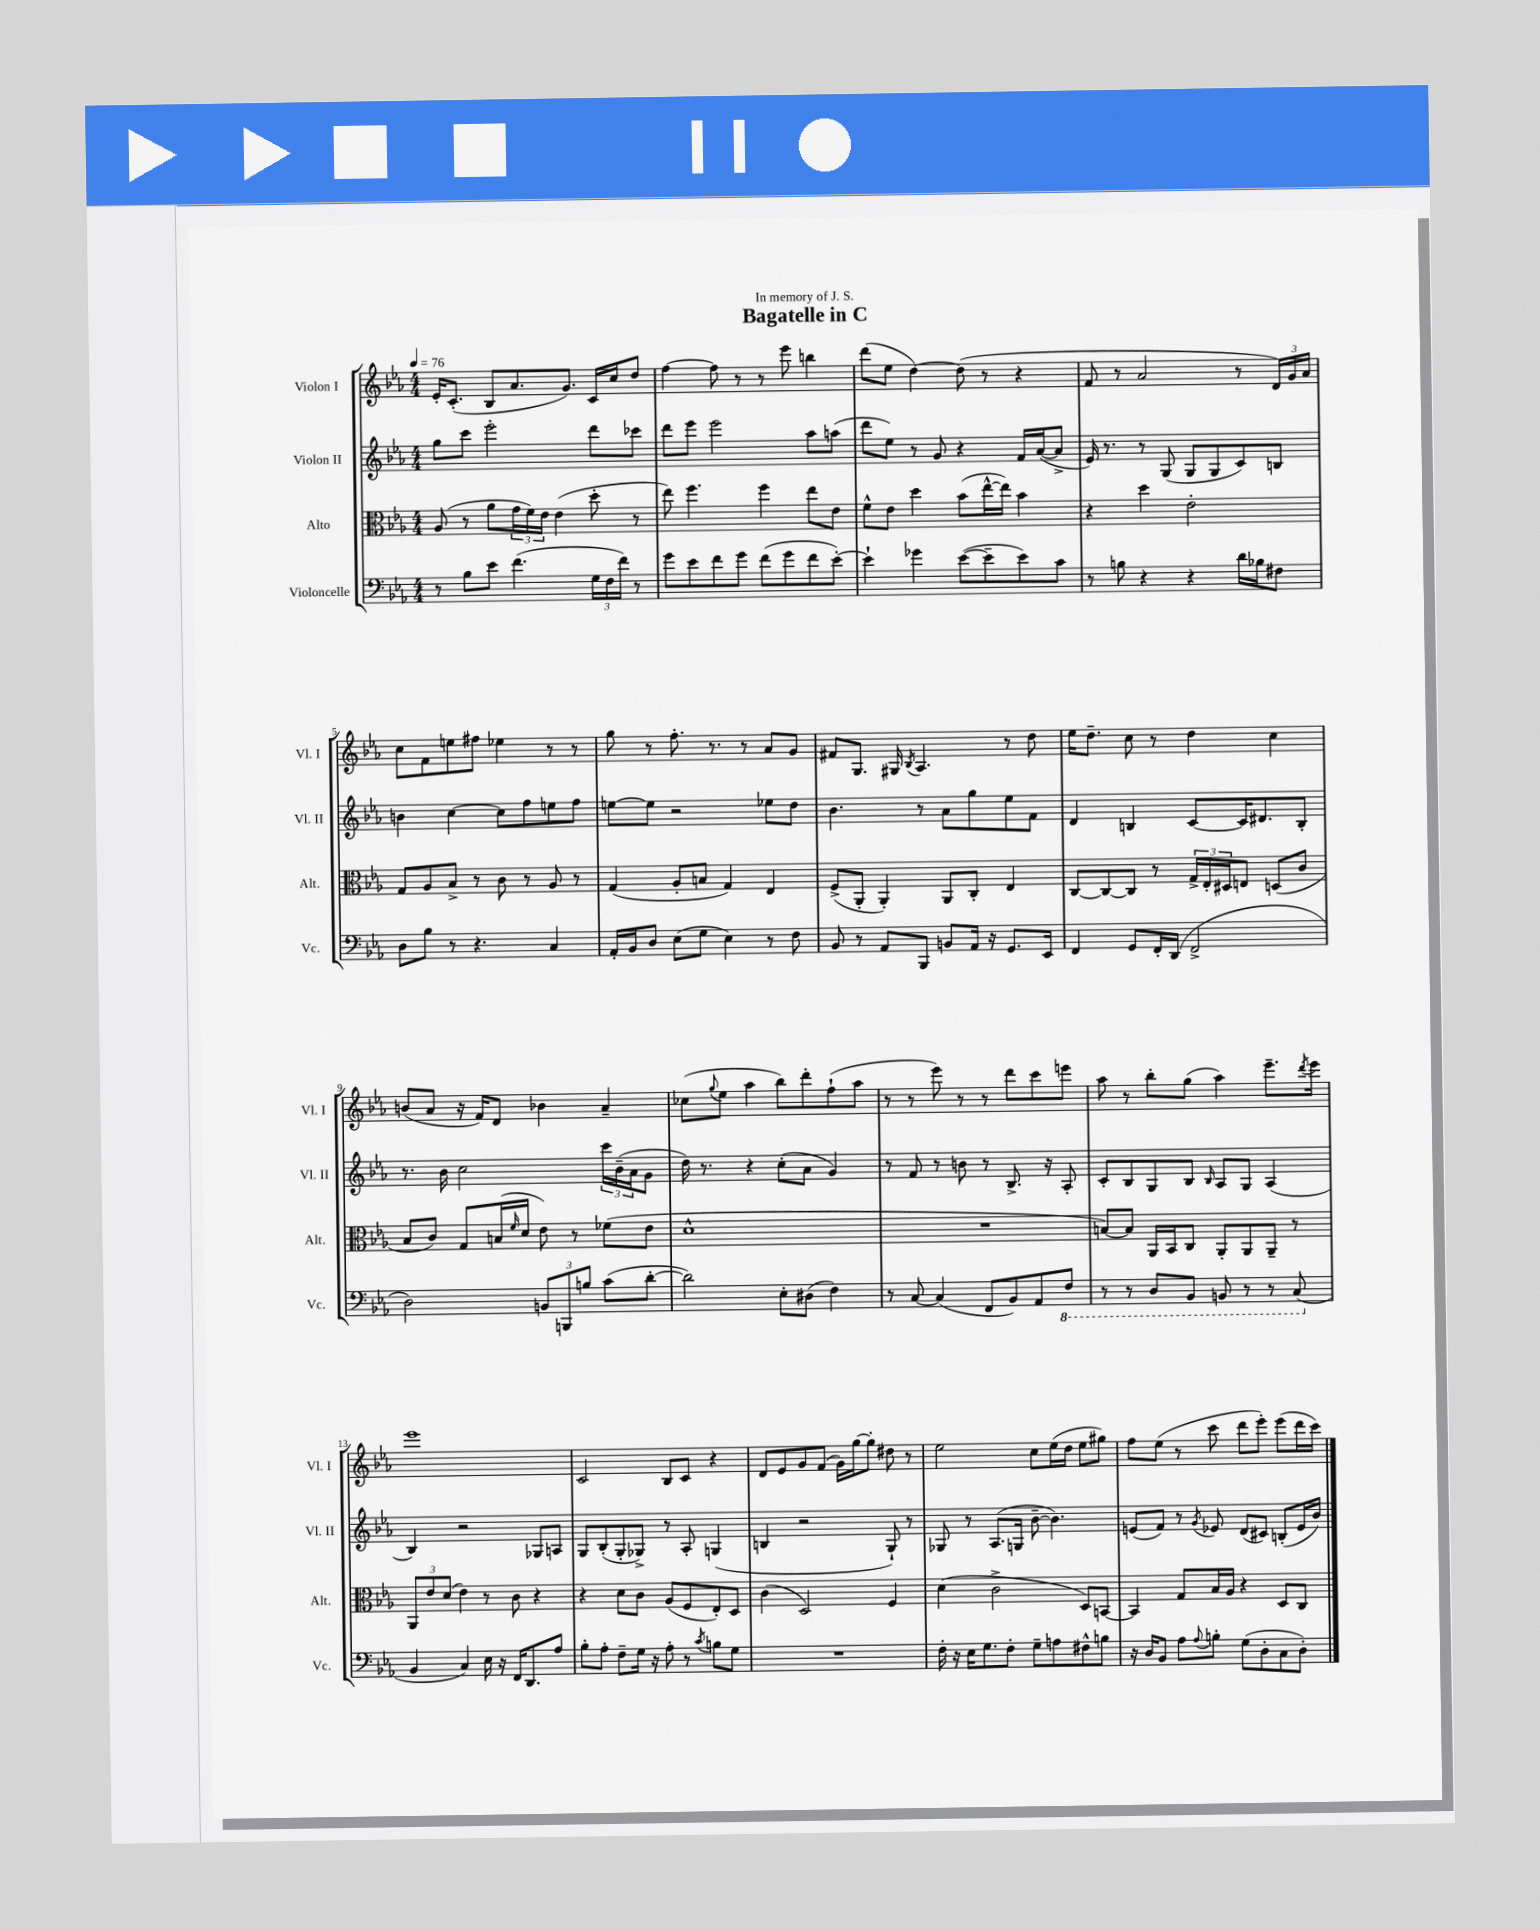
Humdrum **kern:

**kern	**kern	**kern	**kern
*staff4	*staff3	*staff2	*staff1
*clefF4	*clefC3	*clefG2	*clefG2
*k[b-e-a-]	*k[b-e-a-]	*k[b-e-a-]	*k[b-e-a-]
*M4/4	*M4/4	*M4/4	*M4/4
*MM76	*MM76	*MM76	*MM76
8r	(8A-	8gg	16e-'
.	.	.	(8.c'
8B-	8r	8ccc	.
8e-	8a-	2eee-'	8B-
(4.f	24g	.	8.a-
.	24f)	.	.
.	24e-	.	.
.	(4e-	.	.
.	.	.	8.g)
24G	8dd'	8ddd	16c
24F	.	.	.
.	.	.	16cc
24f)	.	.	.
8r	8r	8ccc-	8dd
=	=	=	=
8g	8ee-)	8ddd	[4ff
8e-	4.ff	8eee-	.
8f	.	2eee-	8ff]
8g	.	.	8r
(8f	4ff	.	8r
8g	.	.	8eee-
8f	8ee-	8aa-	4bb
[8e-')	8e-	(8aa	.
=	=	=	=
4e-`]	8f^^	8ddd	(8ddd
.	8e-	8ee-)	8ee-
4g-	4dd	8r	[4dd)
.	.	8g	.
([8e-	(8b-	4r	(8dd]
8e-~]	[16ee-^^	.	8r
.	16ee-])	.	.
8e-)	4b-	16f	4r
.	.	([16a-	.
8c	.	8a-^]	.
=	=	=	=
8r	4r	16e-)	8f
.	.	8.r	.
8B	.	.	8r
4r	4dd	8r	2a-
.	.	(8G	.
4r	2e-'	8G	.
.	.	8G	.
16d	.	8c)	8r
16B-	.	.	.
8F#	.	8B	24d)
.	.	.	24g
.	.	.	24a-
=	=	=	=
8D	8G	4b	8cc
8B-	8A-	.	8f
8r	8B-^	[4cc	8ee
4.r	8r	.	8ff#
.	8c	8cc]	4ee-
.	8r	8ff	.
4C	8A-	8ee	8r
.	8r	8ff	8r
=	=	=	=
16AA-'	(4G	[8ee	8gg
16BB-	.	.	.
8D	.	8ee]	8r
(8E-	8A-'	2r	8.ff'
8G	8B	.	.
.	.	.	8.r
4E-)	4G)	.	.
.	.	.	8r
8r	4E-	8ee-	8a-
8F	.	8dd	8g
=	=	=	=
8BB-	(8F^	4.b-	8f#
8r	8AA-'	.	8.G
8AA-	4AA-')	.	.
.	.	.	16G#
.	.	.	8qB-
8BBB-	.	8r	4.A-
8BB	8AA-	8a-	.
16AA-	8C'	8gg	.
16r	.	.	.
8.GG	4E-	8ee-	8r
.	.	8f	8dd
16EE-	.	.	.
=	=	=	=
4FF	[8C	4d	16ee-
.	.	.	8.dd~
.	8C_	.	.
8GG	8C]	4B	8cc
16FF'	8r	.	8r
(16DD	.	.	.
2FF^	24G^	[8c	4dd
.	24E-'	.	.
.	24D#	.	.
.	8E	16c]	.
.	.	8.d#	.
.	(8D	.	4cc
.	8c	8B'	.
=	=	=	=
2D)	8B-	8.r	(8b
.	8c)	.	8a-
.	.	16b-	.
.	8G	2cc	16r
.	.	.	16f)
.	(16B	.	8d
.	16qqf	.	.
.	16d	.	.
12BB	8e-)	.	4b-
12BBB	.	.	.
.	8r	.	.
12B	.	.	.
(8c	(8f-	24ccc	4a-~
.	.	(24b-~	.
.	.	24a-	.
[8d'	8e-	8g	.
=	=	=	=
2d])	1d^^	16dd)	(8cc-
.	.	8.r	.
.	.	.	8qqgg
.	.	.	8ee-
.	.	4r	4aa-
8E-'	.	(8cc'	8bb-)
(8D#	.	8a-	8ddd'
4F)	.	4g)	(8ff`
.	.	.	8aa-
=	=	=	=
8r	1r	8r	8r
[8C	.	8f	8r
(4C]	.	8r	8eee-)
.	.	8b	8r
8FF	.	8r	8r
8BB-)	.	8.B-^	8ddd
8AA-	.	.	8ccc
.	.	16r	.
8FF	.	8A-'	8eee
=	=	=	=
8r	[8B)	8c'	8aa-
8r	8B]	8B-	8r
8DD	16AA-	8G	8bb-'
.	16BB-	.	.
8BBB-	8C	8B-	(8gg
.	.	16qqB-	.
8BBB	8AA-'	8A-	4aa-)
8r	8AA-	8G	.
8r	8AA-~	(4A-	8.eee-~
(8CC	8r	.	.
.	.	.	8qddd
.	.	.	16eee-
=	=	=	=
4BB-	12AA-	4B-)	1eee-
.	12e-	.	.
.	(12d	.	.
4C)	4e-)	2r	.
16E-	8r	.	.
16r	.	.	.
16FF	8c	.	.
8.DD	.	.	.
.	4r	8G-	.
8A-	.	8A	.
=	=	=	=
8B-'	4r	8G	2c
8A-'	.	(8B-'	.
8F~	8d	8G'	.
16G	8c	8G-^)	.
16r	.	.	.
8A-'	(8A-	8r	8B-
8r	8F	8A-'	8c
8qc	.	.	.
8B	8E-')	(4G	4r
8G	8D	.	.
=	=	=	=
1r	(4c	4B	8d
.	.	.	8e-
.	2D)	2r	8g
.	.	.	(8f
.	.	.	16g)
.	.	.	[16gg
.	.	.	8gg']
.	4F	8G`)	8dd#
.	.	8r	8r
=	=	=	=
16F'	(4d	8G-	2ee-
16r	.	.	.
16E-	.	8r	.
8.G	.	.	.
.	2c^	(8.A-	.
8F'	.	.	.
.	.	16G	.
8G~	.	[8b-~	8cc
8A	.	4.b-])	(16ee-
.	.	.	16dd
8F#^^	8D)	.	8ee-
8B	[8BB	.	8gg#)
=	=	=	=
16r	4BB]	(8e	8ff
16D	.	.	.
8BB-	.	8f)	(8ee-
8A-	8G	8r	8r
8qqA-	.	8qg	.
8B'	16B-	8e-	8ccc
.	16A-	.	.
(8G	4r	(8d	8ddd
8D'	.	8c#)	8eee-')
8C	8D	(8B'	(8eee-
8D')	8C	16e-	16ddd
.	.	16b-)	16ccc)
==	==	==	==
*-	*-	*-	*-
